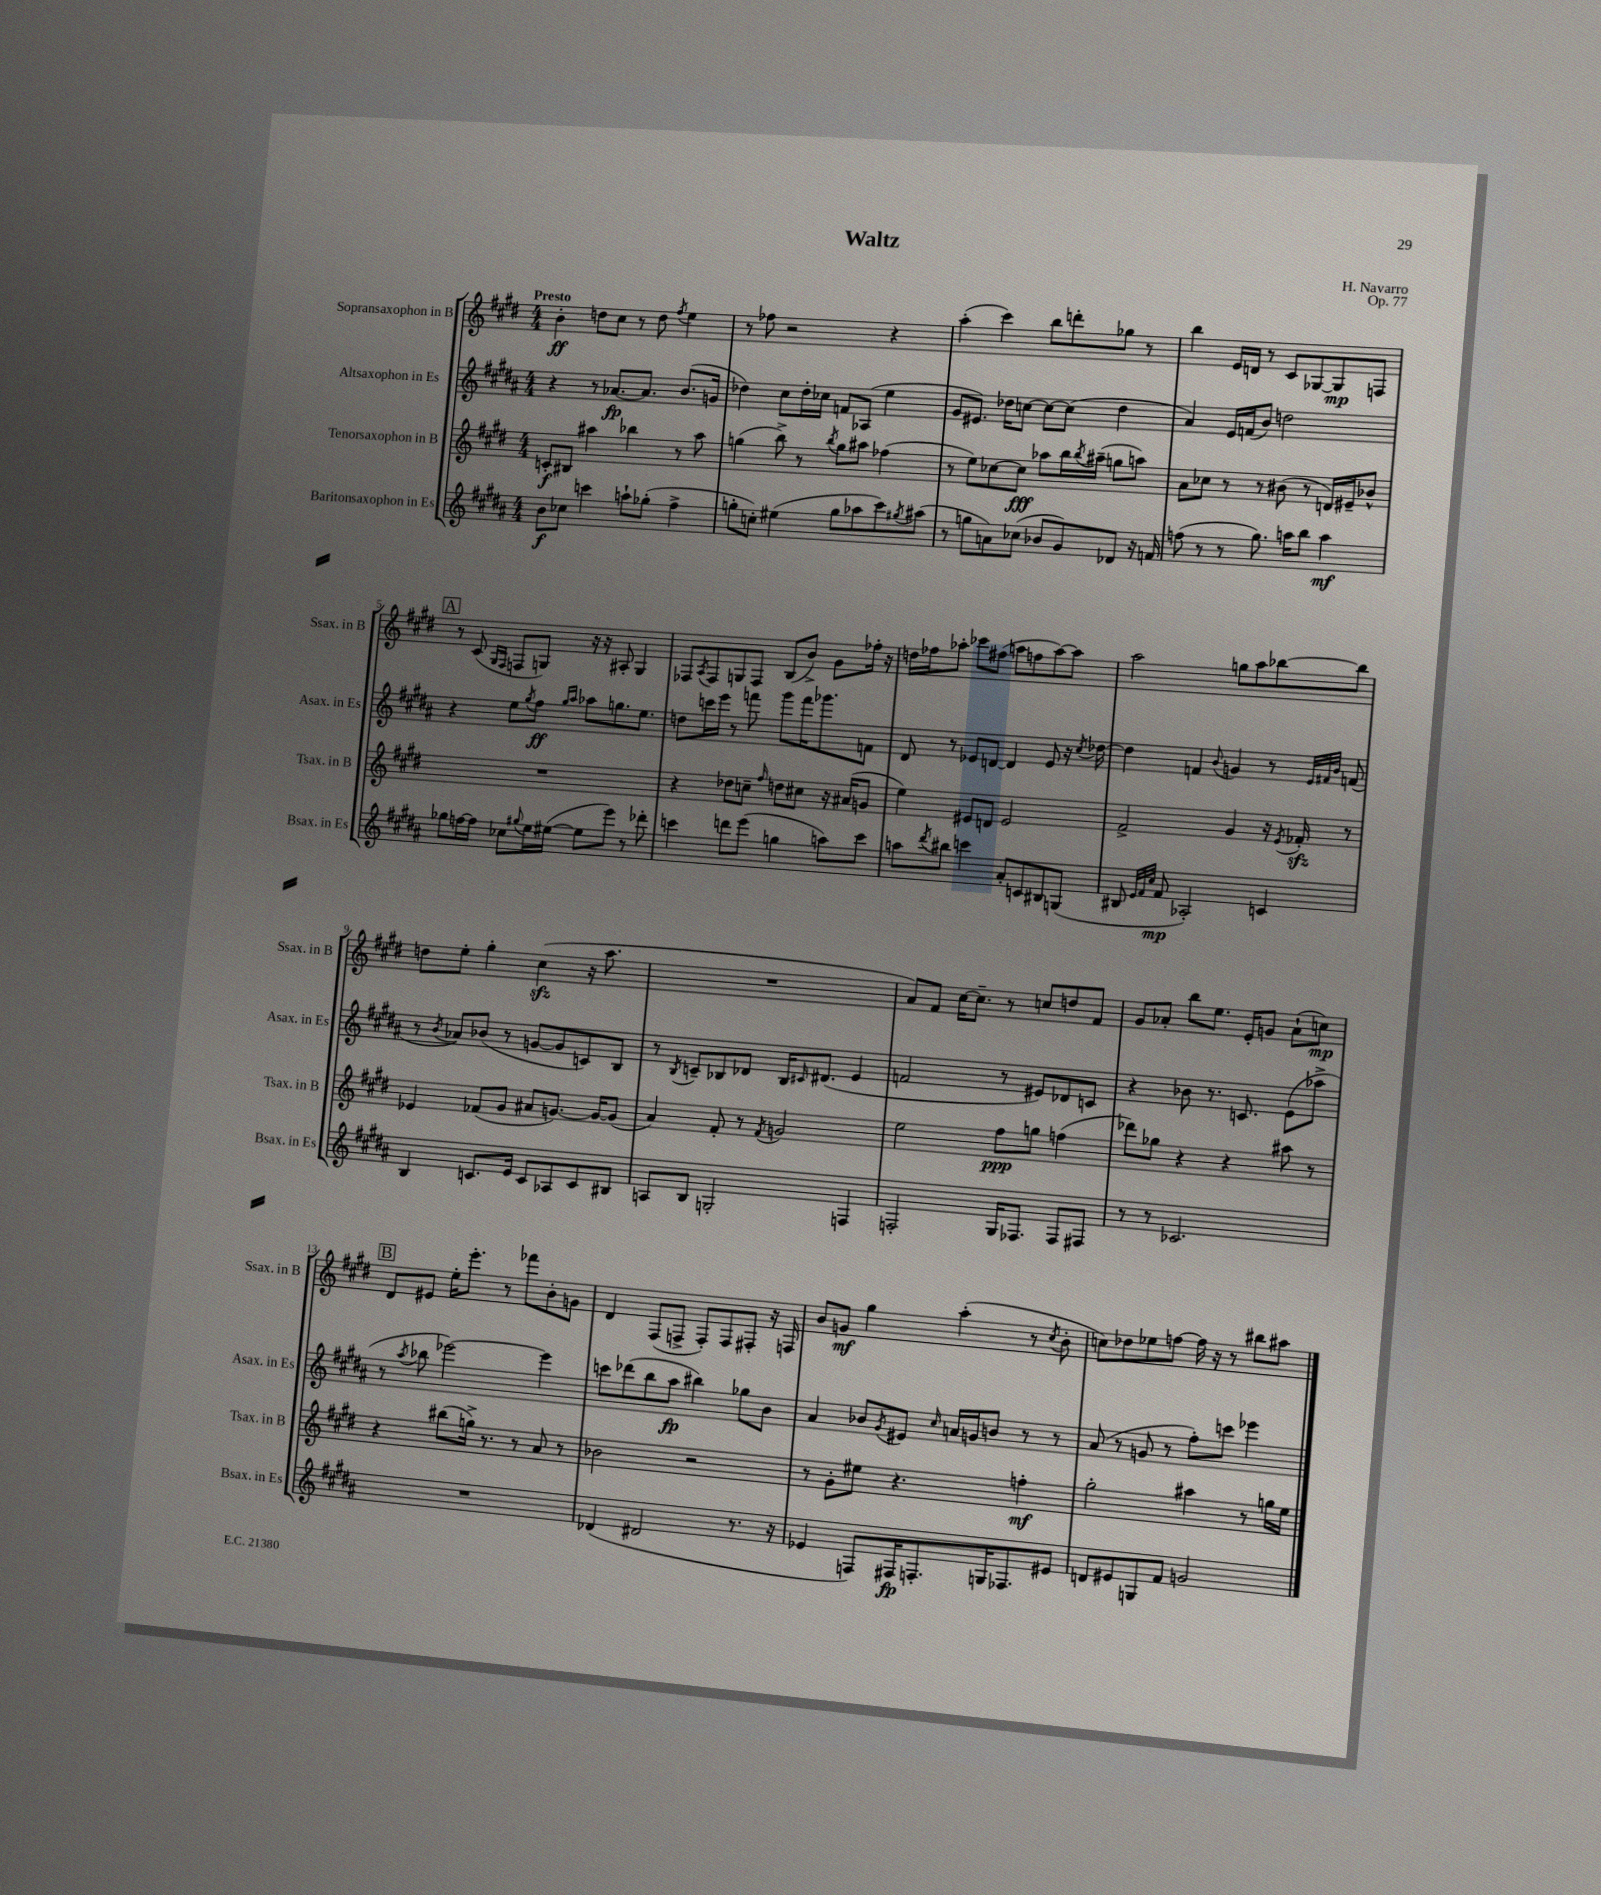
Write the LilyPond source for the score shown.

\header { title = "Waltz" composer = "H. Navarro" opus = "Op. 77" }
<<
\new StaffGroup <<
\new Staff = "s0" \with { instrumentName = "Sopransaxophon in B" shortInstrumentName = "Ssax. in B" } {
    \clef treble \key e \major \numericTimeSignature \time 4/4 \tempo "Presto"
    b'4-.\ff d''8 cis''8 r8 d''8 \acciaccatura { fis''8 } e''4 |
    r8 fes''8 r2 r4 |
    a''4-.( cis'''4) b''8 d'''8-. ges''8 r8 |
    b''4 e'16 d'16 r8 cis'8 ges8~ ges8\mp f8 |
    \mark \markup { \box "A" } r8 cis'8( \grace { gis16 fis16 } f8 g8) r16 r16 ais8-. g4 |
    fes8 \acciaccatura { a8 } fes8 g8 fes8 b8( b'8->) gis'8 fes''16-. r16 |
    d''16 fes''16 aes''8-. ces'''8 fis''8( a''8 f''8 a''8~) a''8 |
    a''2 g''8 a''8 bes''8~ bes''8 |
    d''8 e''8-. gis''4-. cis''4\sfz( r16 a''8. |
    R1 |
    a'8) fis'8 cis''16~ cis''8.-- r8 c''8 d''8 fis'8 |
    gis'8 aes'8-. b''8 e''8. e'16-. g'8 aes'8-!( c''8\mp) |
    \mark \markup { \box "B" } dis'8 eis'8 e''16-. e'''8.-. r8 fes'''8 b'8-. g'8 |
    dis'4 fis8( f8-> f8-.) f8 fis8-. r16 f16 |
    b'8 g'8\mf gis''4 a''4-.( r8 \acciaccatura { cis''8 } b'8-. |
    c''8) des''8 ees''8 f''8~ f''16 r16 r8 bis''8 ais''8 \bar "|." |
}
\new Staff = "s1" \with { instrumentName = "Altsaxophon in Es" shortInstrumentName = "Asax. in Es" } {
    \clef treble \key b \major \numericTimeSignature \time 4/4
    r4 r8 aes'8.~\fp aes'8. b'8.( g'16 |
    des''4) cis''8 des''16-. ces''16 f'8 aes8( e''4 |
    gis'8 eis'8.) des''16 c''8~ c''8~ c''8( des''4 |
    ais'4) e'16 f'16( b'8) d''2 |
    \mark \markup { \box "A" } r4 e''8 \acciaccatura { gis''8 } fis''8\ff \grace { gis''16 ais''16 } aes''8 g''8. e''8. |
    d''8 c'''16 e'''16 r8 f'''8 gis'''8 f'''16 ges'''8. f'8 |
    dis'8 r8 ees'8 d'8~ d'4 ees'8 r16 \acciaccatura { cis''8 } des''16~ |
    des''4 f'4 \appoggiatura { b'8 } g'4 r8 \grace { e'32 fis'32 b'32 } f'8( |
    r8 \acciaccatura { b'8 } aes'8) bes'8( r8 g'8~ g'8 c'8) b8 |
    r8 \acciaccatura { b8 } c'8-- bes8 des'8 bes16 \grace { cis'16 } dis'8.( e'4 |
    f'2 r8 eis'8) des'8 c'8 |
    r4 bes'8 r8. c'8. e'8( aes''8-> |
    \mark \markup { \box "B" } r8 \acciaccatura { ais''8 } bes''8 ees'''2~) ees'''4 |
    c'''8 des'''8( b''8 ais''8\fp bis''4) ges''8 b'8 |
    ais'4 bes'8 \acciaccatura { gis'8 } eis'8 \grace { cis''16 } a'16 g'16 b'8 r8 r8 |
    ais'8( r8 g'8 r8 fis''8-.) c'''8 ees'''4 \bar "|." |
}
\new Staff = "s2" \with { instrumentName = "Tenorsaxophon in B" shortInstrumentName = "Tsax. in B" } {
    \clef treble \key e \major \numericTimeSignature \time 4/4
    c'8-.\f bis8 ais''4 bes''4 r8 ais''8 |
    g''4( b''8->) r8 \acciaccatura { b''8 } g''8 ais''8 fes''4( |
    r8 e''8) ces''8~ ces''8\fff aes''8 b''16 \acciaccatura { b''8 } ais''16--( g''8 a''8) |
    a'8 ces''8 r8 r8 bis'8( r8 d'16) eis'16-- bes'8-^ |
    \mark \markup { \box "A" } R1 |
    r4 des''8 c''8-- \grace { fis''16 } d''8 cis''8 r16 ais'16( g'8 |
    e''4) eis'8 d'8 eis'2 |
    fis'2-> gis'4 r16 \acciaccatura { e'8 } fes'16-.\sfz r8 |
    ees'4 fes'8( gis'8 ais'8 g'8.~) g'16~ g'8( |
    a'4) fis'8-. r8 \acciaccatura { fis'8 } g'2 |
    e''2 fis''8\ppp g''8 f''4( |
    des'''8) ges''8 r4 r4 ais''8 r8 |
    \mark \markup { \box "B" } r4 bis''8( g''16->) r8. r8 a'8 r8 |
    bes'2 r2 |
    r8 gis'8-. eis''8 r4. f''4-.\mf |
    gis''2-. ais''4 r8 g''16 e''16 \bar "|." |
}
\new Staff = "s3" \with { instrumentName = "Baritonsaxophon in Es" shortInstrumentName = "Bsax. in Es" } {
    \clef treble \key b \major \numericTimeSignature \time 4/4
    b'8\f ces''8 c'''4 a''8-! ges''8-.( fis''4-> |
    g''8-. c''8-.) eis''4( g''8 aes''8 cis'''8) \acciaccatura { gis''8 } ais''8( |
    r8 g''8 a'8) ces''8( bes'8 gis'8) des'8 r16 f'16 |
    f''8( r8 r8 gis''8.) a''16 b''8 a''4\mf |
    \mark \markup { \box "A" } ges''8 f''16~ f''16 ces''8 \appoggiatura { gis''8 } e''16 eis''16~( eis''8 e'''8) r8 des'''8-. |
    c'''4 d'''8 e'''8( g''4 a''8) c'''8 |
    a''8 \acciaccatura { dis'''8 } bis''8 c'''4 ais'8-. c'8 bis8 g8( |
    bis8 \grace { e'32 fis'32 cis''32 } fis'8\mp aes2-.) c'4 |
    b4 c'8. e'16 c'8 aes8 c'8 bis8 |
    a8 b8 g2-. f4 |
    f2-. gis16 fes8. fes8 fis8 |
    r8 r8 ces'2. |
    \mark \markup { \box "B" } R1 |
    des'4( dis'2 r8. r16 |
    ees'4 f8) fis16\fp f8.-. g16 fes8. eis'8 |
    d'8 eis'8 g8 fis'8 g'2 \bar "|." |
}
>>
>>
